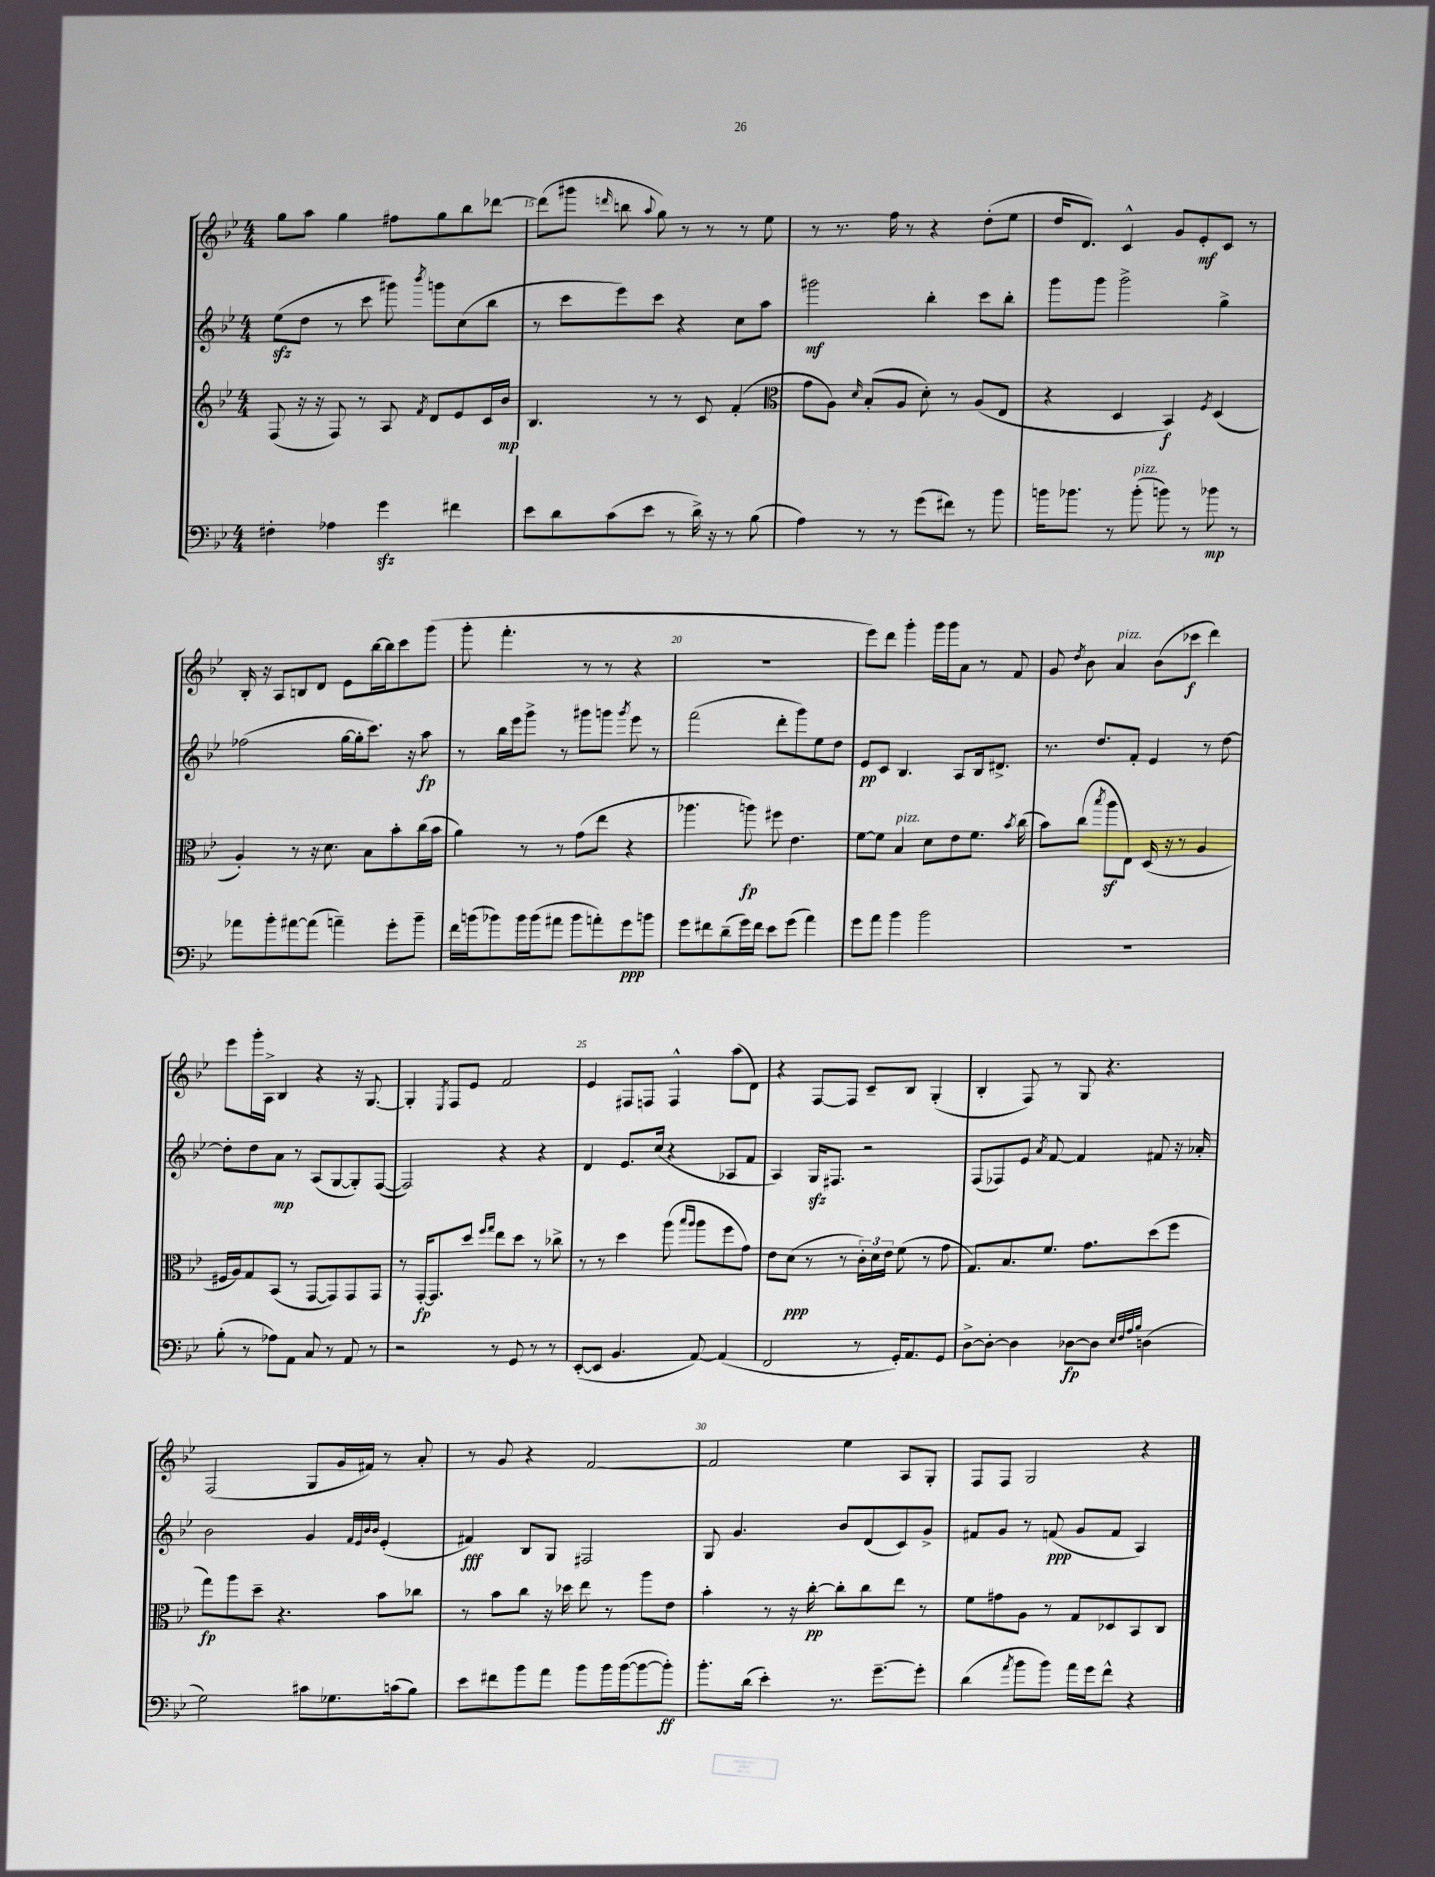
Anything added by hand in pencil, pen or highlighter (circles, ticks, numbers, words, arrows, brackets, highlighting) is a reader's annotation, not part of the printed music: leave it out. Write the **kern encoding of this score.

**kern	**dynam	**kern	**dynam	**kern	**dynam	**kern	**dynam
*part4	*part4	*part3	*part3	*part2	*part2	*part1	*part1
*staff4	*staff4	*staff3	*staff3	*staff2	*staff2	*staff1	*staff1
*clefF4	*	*clefG2	*	*clefG2	*	*clefG2	*
*k[b-e-]	*	*k[b-e-]	*	*k[b-e-]	*	*k[b-e-]	*
*M4/4	*	*M4/4	*	*M4/4	*	*M4/4	*
=14	=14	=14	=14	=14	=14	=14	=14
4F#X'\	.	(8F/	.	(8ee-zz\L	.	8gg\L	.
.	.	16r	.	8dd\J	.	8aa\J	.
.	.	16r	.	.	.	.	.
4A-X\	.	8F/)	.	8r	.	4gg\	.
.	.	8r	.	8ccc\	.	.	.
4gzz\	.	8A/	.	8ggg#X\)	.	8ff#X\L	.
.	.	8qf/	.	8qbbb-/	.	.	.
.	.	8d/L	.	8gggn\L	.	8gg\	.
4f#X\	.	8e-/	.	(8cc\	.	8bb-\	.
.	.	16c/L	.	8bb-\J	.	[8ddd-X\J	.
.	.	16b-/JJ	mp	.	.	.	.
=15	=15	=15	=15	=15	=15	=15	=15
8e-\L	.	4.B-/	.	8r	.	(8ddd-\L]	.
8d\	.	.	.	8ccc\L	.	8ggg#X\J	.
.	.	.	.	.	.	16qqdddn/	.
(8c\	.	.	.	8eee-\)	.	8bbn\	.
.	.	.	.	.	.	8qqaa/	.
8e-\J	.	8r	.	8ccc\J	.	8gg\)	.
8r	.	8r	.	4r	.	8r	.
16d^\)	.	8c/	.	.	.	8r	.
16r	.	.	.	.	.	.	.
8r	.	(4f'/	.	8cc\L	.	8r	.
(8B-\	.	.	.	8aa\J	.	8ee-\	.
=16	=16	=16	=16	=16	=16	=16	=16
*	*	*clefC3	*	*	*	*	*
4A\)	.	8g\L	.	2ggg#X\	mf	8r	.
.	.	8A\J)	.	.	.	8.r	.
.	.	16qqd/	.	.	.	.	.
8r	.	(8B-'/L	.	.	.	.	.
.	.	.	.	.	.	16ff\	.
8r	.	8A/J	.	.	.	8r	.
(8g\L	.	8d'\)	.	4bb-'\	.	4r	.
8f#X\J)	.	8r	.	.	.	.	.
8r	.	(8A/L	.	8ccc\L	.	(8dd'\L	.
8b-\	.	8E-/J	.	8bb-'\J	.	8ee-\J	.
=17	=17	=17	=17	=17	=17	=17	=17
16bn\KL	.	4r	.	8ggg\L	.	16dd/KL	.
8.b-X\J	.	.	.	.	.	8.d/J)	.
.	.	.	.	8ggg\J	.	.	.
8r	.	4D/	.	2ggg^\	.	4c^^/	.
!LO:TX:a:i:t=pizz.	!	!	!	!	!	!	!
(8b-'\	.	.	.	.	.	.	.
8bn\)	.	4BB-/)	f	.	.	8g/L	.
8r	.	.	.	.	.	8e-'/	mf
.	.	8qF/	.	.	.	.	.
8b-X\	mp	(4D/	.	4gg^\	.	8c/J	.
8r	.	.	.	.	.	8r	.
!!LO:LB:g=z
=18	=18	=18	=18	=18	=18	=18	=18
8a-X\L	.	4A'/)	.	(2ff-X\	.	16B-'/	.
.	.	.	.	.	.	16r	.
8b-'\	.	.	.	.	.	8A/L	.
[8a#X\	.	8r	.	.	.	8Bn/	.
(8a#\J]	.	16r	.	.	.	8d/J	.
.	.	8.d\	.	.	.	.	.
4an~\)	.	.	.	[16gg\LL	.	8e-\L	.
.	.	.	.	16gg'\J]	.	.	.
.	.	8B-\L	.	8.ccc\J)	.	[16bb-\L	.
.	.	.	.	.	.	16bb-\J]	.
8g'\L	.	8b-'\	.	.	.	8ccc\	.
.	.	.	.	16r	.	.	.
8b-~\J	.	(16cc\L	.	8aa\	fp	(8ggg\J	.
.	.	16b-\JJ	.	.	.	.	.
=19	=19	=19	=19	=19	=19	=19	=19
16f\LL	.	4a\)	.	8r	.	8ggg'\	.
(16bn\J	.	.	.	.	.	.	.
8b-X\)	.	.	.	16bb-\LL	.	4.fff'\	.
.	.	.	.	16eee-\J	.	.	.
16b-\L	.	8r	.	8ggg^\J	.	.	.
(16b-\J	.	.	.	.	.	.	.
8a#X\J	.	8r	.	8r	.	.	.
8b-\L	.	(8g\L	.	8ggg#X\L	.	8r	.
8an'\)	.	8ee-\J	.	8gggn\J	.	8r	.
.	.	.	.	8qggg/	.	.	.
8g\	ppp	4r	.	8eee-\	.	4r	.
8bn\J	.	.	.	8r	.	.	.
=20	=20	=20	=20	=20	=20	=20	=20
8g\L	.	4.aa-X\	.	(2fff\	.	1r	.
8f#X\	.	.	.	.	.	.	.
(8d~\	.	.	.	.	.	.	.
16g\L)	.	8aan\)	fp	.	.	.	.
16f#\JJ	.	.	.	.	.	.	.
8e-\L	.	8ff#X\	.	8ddd'\L	.	.	.
(8g\J	.	4.e-\	.	8ggg\)	.	.	.
4a\)	.	.	.	8ee-\	.	.	.
.	.	.	.	8dd\J	.	.	.
=21	=21	=21	=21	=21	=21	=21	=21
8g\L	.	[8f\L	.	8e-/L	pp	8eee-\L)	.
8a\J	.	8f\J]	.	8c/J	.	8ddd\J	.
!	!	!LO:TX:a:i:t=pizz.	!	!	!	!	!
4b-\	.	4B-/	.	4.B-/	.	4ggg'\	.
2b-\	.	8d\L	.	.	.	16ggg\LL	.
.	.	.	.	.	.	16ggg\J	.
.	.	8e-\	.	8A/L	.	8a\J	.
.	.	8.f\J	.	16B-/k	.	8r	.
.	.	.	.	8.d#X^/J	.	.	.
.	.	.	.	.	.	8f/	.
.	.	8qb-/	.	.	.	.	.
.	.	(16cc\	.	.	.	.	.
=22	=22	=22	=22	=22	=22	=22	=22
1r	.	8b-\L)	.	8.r	.	8g/	.
.	.	.	.	.	.	8qdd/	.
.	.	(8cc\J	.	.	.	8b-\	.
.	.	.	.	8.dd/L	.	.	.
.	.	8qbb-/	.	.	.	.	.
!	!	!	!	!	!	!LO:TX:a:i:t=pizz.	!
.	.	8aaz\L	.	.	.	4a/	.
.	.	8E-\J)	.	8f'/J	.	.	.
.	.	(16D/	.	4e-/	.	(8b-\L	.
.	.	16r	.	.	.	.	.
.	.	8r	.	.	.	8ccc-X\J	f
.	.	4A/	.	8r	.	4ddd\)	.
.	.	.	.	[8dd\	.	.	.
!!LO:LB:g=z
=23	=23	=23	=23	=23	=23	=23	=23
(8B-'\	.	16F#X/LL	.	8dd'\L]	.	8eee-\L	.
.	.	16A/J)	.	.	.	.	.
8r	.	8G/	.	8dd\	.	16ggg'\L	.
.	.	.	.	.	.	16A^\JJ	.
8A-X\L)	.	(8BB-/J	.	8a\J	mp	4B-/	.
8AA\J	.	8r	.	8r	.	.	.
8C/	.	[8GG/L	.	(8A/L	.	4r	.
8r	.	8GG/])	.	[8G/	.	.	.
8AA/	.	8GG/	.	8G'/])	.	16r	.
.	.	.	.	.	.	[8.G/	.
8r	.	8GG/J	.	([8F/J	.	.	.
=24	=24	=24	=24	=24	=24	=24	=24
2r	.	8r	.	2F/])	.	4G'/]	.
.	.	[16GG'/KL	fp	.	.	.	.
.	.	8.GG/]	.	.	.	.	.
.	.	.	.	.	.	8qE-/	.
.	.	.	.	.	.	8F/L	.
.	.	8dd/J	.	.	.	8e-/J	.
.	.	16qqff/LL	.	.	.	.	.
.	.	16qqgg/JJ	.	.	.	.	.
8r	.	8ee-\L	.	4r	.	2f/	.
8GG/	.	8dd\J	.	.	.	.	.
8r	.	8r	.	4r	.	.	.
8r	.	8cc-X^\	.	.	.	.	.
=25	=25	=25	=25	=25	=25	=25	=25
([8EE-'/L	.	8r	.	4d/	.	4e-/	.
8EE-/J]	.	8r	.	.	.	.	.
4.BB-/	.	4dd\	.	8.e-/L	.	8F#X/L	.
.	.	.	.	.	.	8Fn/J	.
.	.	.	.	(16cc/Jk	.	.	.
.	.	(8aa\	.	4r	.	4F^^/	.
.	.	16qqbb-/LL	.	.	.	.	.
.	.	16qqaa/JJ	.	.	.	.	.
[8AA/)	.	8aa\L	.	.	.	.	.
(4AA/]	.	8ff\	.	8A-X/L	.	(8aa\L	.
.	.	8g\J)	.	8f/J	.	8d\J)	.
=26	=26	=26	=26	=26	=26	=26	=26
2FF/	.	8e-\L	.	4A/)	.	4r	.
.	.	(8d\J	ppp	.	.	.	.
.	.	8r	.	16Gzz/KL	.	[8F/L	.
.	.	.	.	8.F#X/J	.	.	.
.	.	8r	.	.	.	8F/J]	.
8r	.	24c'\LL)	.	2r	.	8c~/L	.
.	.	24d\	.	.	.	.	.
.	.	24e-\JJ	.	.	.	.	.
16GG'/KL)	.	(8f\	.	.	.	8B-/J	.
8.AA/	.	.	.	.	.	.	.
.	.	8r	.	.	.	(4G'/	.
8GG/J	.	8g\	.	.	.	.	.
=27	=27	=27	=27	=27	=27	=27	=27
[8D^\L	.	8.G/L)	.	(8F/L	.	4B-'/	.
8D'\J_	.	.	.	8F-X/)	.	.	.
.	.	8.B-/	.	.	.	.	.
4D\]	.	.	.	8e-/J	.	8F/)	.
.	.	.	.	8qa/	.	.	.
.	.	8.f/J	.	[8f/	.	8r	.
[8D-X\L	fp	.	.	4f/]	.	8G/	.
.	.	8.g\L	.	.	.	.	.
8D-\J]	.	.	.	.	.	4.r	.
32qqE-/LLL	.	.	.	.	.	.	.
32qqF/	.	.	.	.	.	.	.
32qqA/	.	.	.	.	.	.	.
32qqB-/JJJ	.	.	.	.	.	.	.
(4Dn\	.	(8dd\	.	8f#X/	.	.	.
.	.	8ff\J	.	16r	.	.	.
.	.	.	.	16a-X'/	.	.	.
!!LO:LB:g=z
=28	=28	=28	=28	=28	=28	=28	=28
2G\)	.	8gg\L)	fp	2b-\	.	(2F/	.
.	.	8aa\	.	.	.	.	.
.	.	8dd~\J	.	.	.	.	.
.	.	4.r	.	.	.	.	.
8c#X\L	.	.	.	4g/	.	8G/L	.
8.G-X\	.	.	.	.	.	16g/L	.
.	.	.	.	.	.	16f#X/JJ)	.
.	.	.	.	32qqf/LLL	.	.	.
.	.	.	.	32qqe-/	.	.	.
.	.	.	.	32qqb-/	.	.	.
.	.	.	.	32qqb-/JJJ	.	.	.
.	.	8b-\L	.	(4e-'/	.	8r	.
(16cn\k	.	.	.	.	.	.	.
8B-\J)	.	8cc-X\J	.	.	.	8a'/	.
=29	=29	=29	=29	=29	=29	=29	=29
8e-\L	.	8r	.	4f#X/)	fff	8r	.
8f#X\	.	8b-\L	.	.	.	8g/	.
8b-\	.	8cc\J	.	8B-/L	.	4r	.
8a\J	.	16r	.	8G/J	.	.	.
.	.	16dd-X\	.	.	.	.	.
8b-\L	.	8ee-\	.	2F#X/	.	[2f/	.
16b-\L	.	8r	.	.	.	.	.
([16b-\J	.	.	.	.	.	.	.
8b-\_	.	8aa\L	.	.	.	.	.
8b-'\J])	ff	8e-\J	.	.	.	.	.
=30	=30	=30	=30	=30	=30	=30	=30
8.b-'\L	.	4b-'\	.	8G/	.	2f/]	.
.	.	.	.	4.g/	.	.	.
(16d\Jk	.	.	.	.	.	.	.
4e-'\)	.	8r	.	.	.	.	.
.	.	16r	.	.	.	.	.
.	.	[16cc'\	pp	.	.	.	.
8.r	.	8cc'\L]	.	8b-/L	.	4ee-\	.
.	.	8cc\	.	(8d/	.	.	.
[8.g~\L	.	.	.	.	.	.	.
.	.	8ee-\J	.	8c/)	.	8A/L	.
8g'\J]	.	8r	.	8g^/J	.	8G'/J	.
=31	=31	=31	=31	=31	=31	=31	=31
(4d\	.	8f\L	.	8f#X/L	.	8F/L	.
.	.	8g#X\	.	8g/J	.	8F/J	.
8qa/	.	.	.	.	.	.	.
8b-\L	.	8A\J	.	8r	.	2G/	.
8b-\J)	.	8r	.	(8fn/	ppp	.	.
16a\LL	.	8G/L	.	8g/L	.	.	.
16g\J	.	.	.	.	.	.	.
8f^^\J	.	8D-X/	.	8f/J	.	.	.
4r	.	8BB-/	.	4A/)	.	4r	.
.	.	8C/J	.	.	.	.	.
==	==	==	==	==	==	==	==
*-	*-	*-	*-	*-	*-	*-	*-
